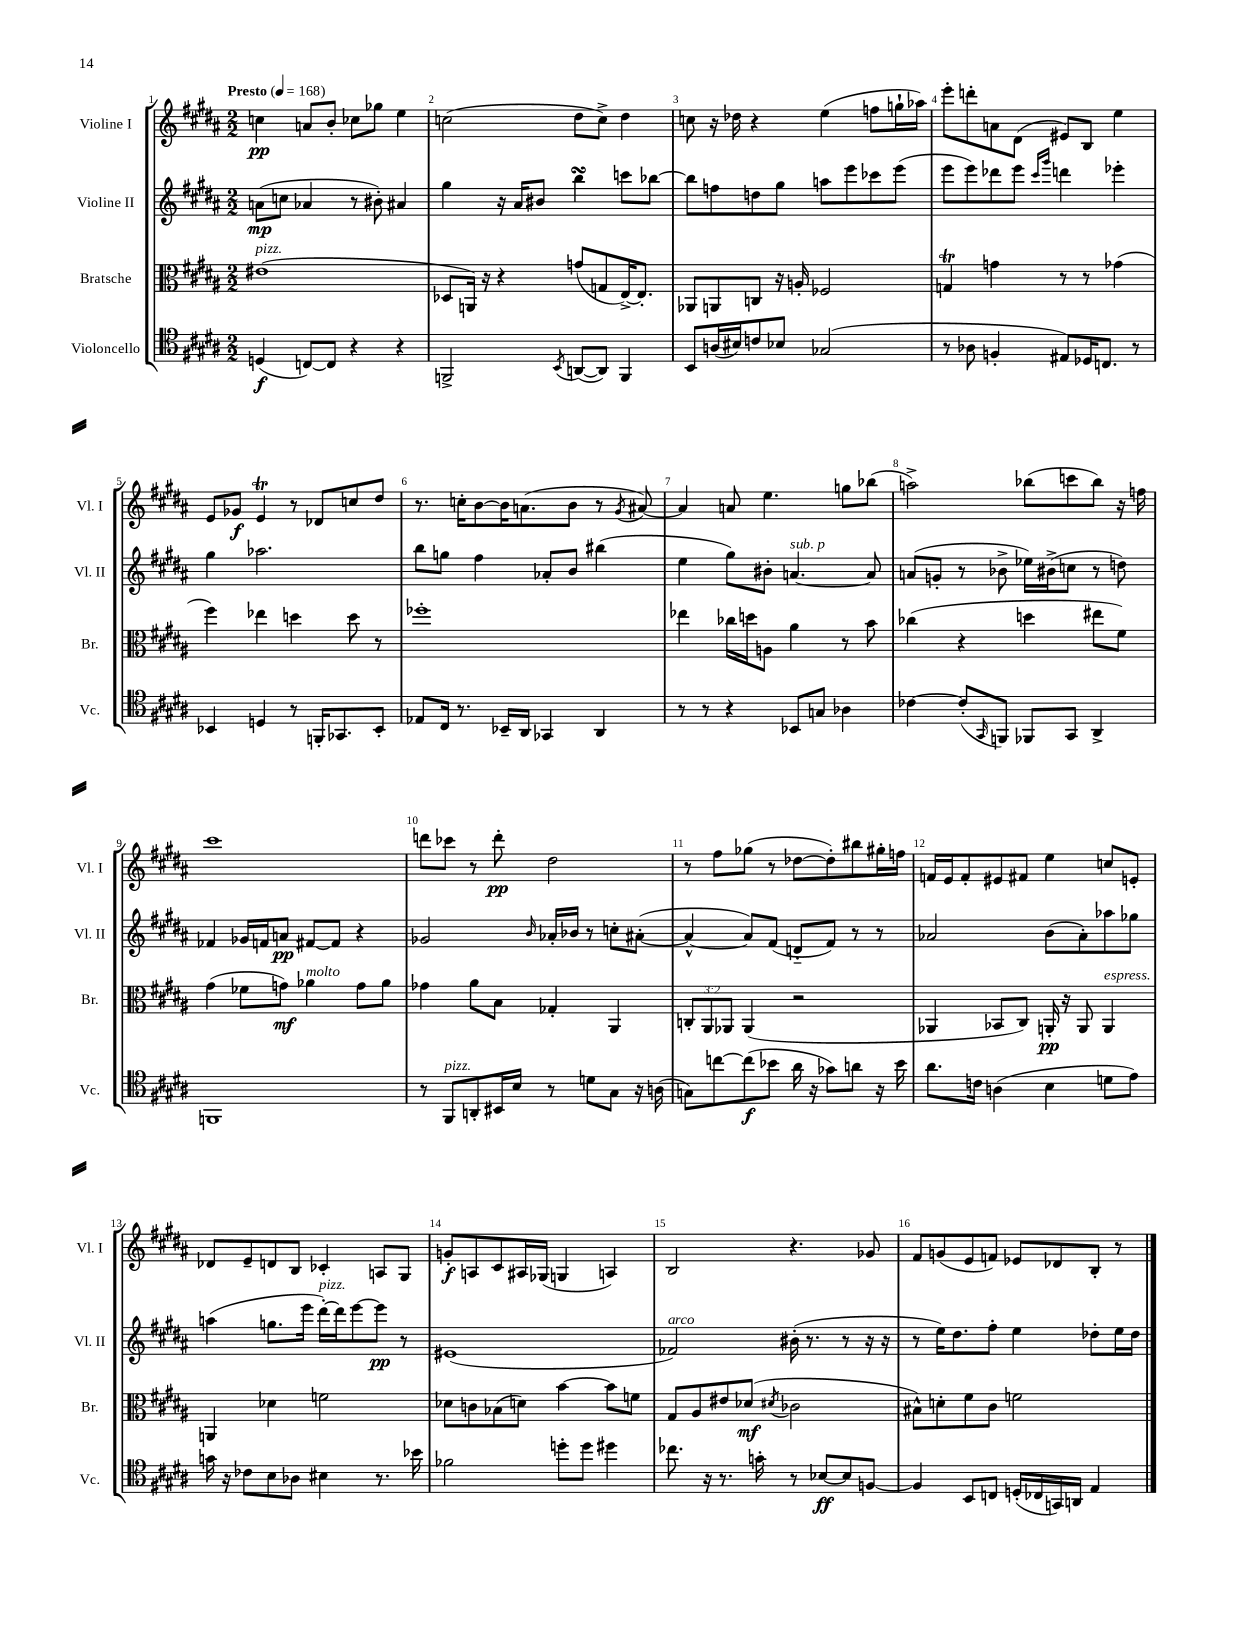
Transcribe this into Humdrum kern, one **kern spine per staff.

**kern	**kern	**kern	**kern
*staff4	*staff3	*staff2	*staff1
*clefC4	*clefC3	*clefG2	*clefG2
*k[f#c#g#d#a#]	*k[f#c#g#d#a#]	*k[f#c#g#d#a#]	*k[f#c#g#d#a#]
*M2/2	*M2/2	*M2/2	*M2/2
*MM168	*MM168	*MM168	*MM168
(4D/	(1e#	(8a\L	4cc\
.	.	8cc\J	.
[8C/L)	.	4a-/	8a/L
8C/]J	.	.	8b'/J
4r	.	8r	8cc-\L
.	.	8b#'\)	8gg-\J
4r	.	4a#/	4ee\
=	=	=	=
2FF^/	8D-/L	4gg#\	(2cc\
.	16AA/Jk)	.	.
.	16r	.	.
.	4r	16r	.
.	.	16a#/LK	.
.	.	8b#/J	.
8qBB/	.	.	.
([8AA/L	(8g/L	4bb\	8dd#\L
8AA/]J)	8G/	.	8cc^\J)
4FF/	[16E^/K)	8ccc\L	4dd#\
.	8.E'/]J	.	.
.	.	[8bb-\J	.
=	=	=	=
8BB/L	8AA-/L	8bb-\]L	8cc\
(16A/L	8AA/	8ff\	16r
16B#/J)	.	.	16dd-\
8c/	8C/J	8dd\	4r
8B-/J	16r	8gg#\J	.
.	16A'/	.	.
(2G-/	2F-/	8aa\L	(4ee\
.	.	8eee\	.
.	.	8ccc-\	8ff\L
.	.	(8eee\J	16gg`\L
.	.	.	16aa-\JJ)
=	=	=	=
8r	4G/	8eee\L	8eee'\L
8A-\	.	8eee\)	8ddd'\
4F'/	4g\	8ddd-\	8a\
.	.	8eee\J	(8d#\J
.	.	16qqccc#/LL	.
.	.	16qqggg#/JJ	.
8E#/L)	8r	4ddd\	8e#/L)
16D-/K	8r	.	8B/J
8.C/J	.	.	.
.	(4g-\	4eee-'\	4ee\
8r	.	.	.
=	=	=	=
4BB-/	4ff#\)	4gg#\	8e/L
.	.	.	8g-/J
4D/	4ee-\	2.aa-\	4e/
8r	4dd\	.	8r
16FF'/LK	.	.	8d-/L
8.GG-/	.	.	.
.	8dd\	.	8cc/
8BB-'/J	8r	.	8dd#/J
=	=	=	=
8E-/L	1ff-'	8bb\L	8.r
16C#/Jk	.	8gg\J	.
8.r	.	.	16cc'\LK
.	.	4ff#\	[8b\
16BB-~/LL	.	.	16b\]K
16AA#/JJ	.	.	(8.a\
4GG-/	.	8a-'/L	.
.	.	8b/J	8b\J
4AA#/	.	(4bb#\	8r
.	.	.	8qg#/
.	.	.	[8a#/)
=	=	=	=
8r	4ee-\	4ee\	4a#/]
8r	.	.	.
4r	16cc-\LL	8gg#\L)	8a/
.	16dd\J	.	.
.	8A\J	8b#'\J	4.ee\
8BB-/L	4a#\	[4.a/	.
8G/J	.	.	.
4A-\	8r	.	8gg\L
.	8b\	8a/]	(8bb-\J
=	=	=	=
[4c-\	(4cc-\	(8a/L	2aa^\)
.	.	8g'/J	.
(8c-'/]L	4r	8r	.
16qqGG#/	.	.	.
8FF/J)	.	8b-^\	.
8FF-/L	4dd\	16ee-\LL)	(8bb-\L
.	.	(16b#^\J	.
8GG#/J	.	8cc\J	8ccc\
4AA#^/	8ee#\L	8r	8bb-\J)
.	8f#\J)	8dd\)	16r
.	.	.	16ff\
=	=	=	=
1FF	(4g#\	4f-/	1ccc#
.	8f-\L	16g-/LL	.
.	.	16f/J	.
.	8g\J)	8a/J	.
.	4a-\	[8f#/L	.
.	.	8f#/]J	.
.	8g\L	4r	.
.	8a-\J	.	.
=	=	=	=
8r	4g-\	2g-/	8ddd\L
8FF#/L	.	.	8ccc-\J
8AA'/	8a#\L	.	8r
16BB#/L	8B\J	.	8ddd'\
16B/JJ	.	.	.
.	.	16qqb/	.
8r	4G-'/	16a-'/LL	2dd#\
.	.	16b-/JJ	.
8d\L	.	8r	.
8G#\J	4AA#/	8cc'\L	.
16r	.	([8a#'\J	.
(16A\	.	.	.
=	=	=	=
8G\L)	12C'/L	4a#^^/_	8r
.	12AA#/	.	.
[8cc\	.	.	8ff#\L
.	12AA-/J	.	.
(8cc\]	(4AA-/	8a#/]L)	(8gg-\J
8b-\J	.	(8f#/J	8r
16a#\	2r	8d'~/L	[8dd-\L
16r	.	.	.
8g-\L)	.	8f#/J)	8dd-'\])
8a\J	.	8r	8bb#\
16r	.	8r	16gg#'\L
16b-\	.	.	16ff\JJ
=	=	=	=
8.a#\L	4AA-/	2a-/	16f/LL
.	.	.	16e/J
.	.	.	8f'/
16c\Jk	.	.	.
(4A\	8BB-/L	.	8e#/
.	8C#/J)	.	8f#/J
4B\	16AA'/	(8b\L	4ee\
.	16r	.	.
.	8AA/	8a-'\)	.
8d\L	4AA/	8aa-\	8cc/L
8e\J)	.	8gg-\J	8e'/J
=	=	=	=
16g\	4AA/	(4aa\	8d-/L
16r	.	.	.
8c-\L	.	.	8e~/
8B\	4d-\	8.gg\L	8d/
8A-\J	.	.	8B/J
.	.	16eee\Jk	.
4B#\	2f\	[16ddd#'\LL)	4c-'/
.	.	16ddd#\]J	.
.	.	[8eee\	.
8.r	.	8eee\]J	8A/L
.	.	8r	8G#/J
16b-\	.	.	.
=	=	=	=
2f-\	8d-\L	(1e#	8g'/L
.	8c\	.	8A/
.	(8B-\	.	8c#/
.	8d\J)	.	16A#/L
.	.	.	(16G-/JJ
8dd'\L	[4b\	.	4G/
8dd\J	.	.	.
4dd#\	8b\]L	.	4A/)
.	8f\J	.	.
=	=	=	=
8.cc-\	8G#/L	2f-/)	2B/
.	8A#/	.	.
16r	.	.	.
8.r	8e#/	.	.
.	(8d-/J	.	.
16g'\	.	.	.
.	8qd#/	.	.
8r	2c-\	(16b#'\	4.r
.	.	8.r	.
[8B-/L	.	.	.
8B-/]	.	8r	.
[8F/J	.	16r	8g-/
.	.	16r	.
=	=	=	=
4F/]	8B#^^\L)	8r	8f#/L
.	8d'\	16ee\LK)	(8g/
.	.	8.dd#\	.
8BB/L	8f#\	.	8e/
8C/J	8c#\J	8ff#'\J	8f/J)
(16D'/LL	2f\	4ee\	8e-/L
16C-/	.	.	.
16GG/)	.	.	8d-/
16AA/JJ	.	.	.
4E/	.	8dd-'\L	8B'/J
.	.	16ee\L	8r
.	.	16dd-\JJ	.
==	==	==	==
*-	*-	*-	*-
